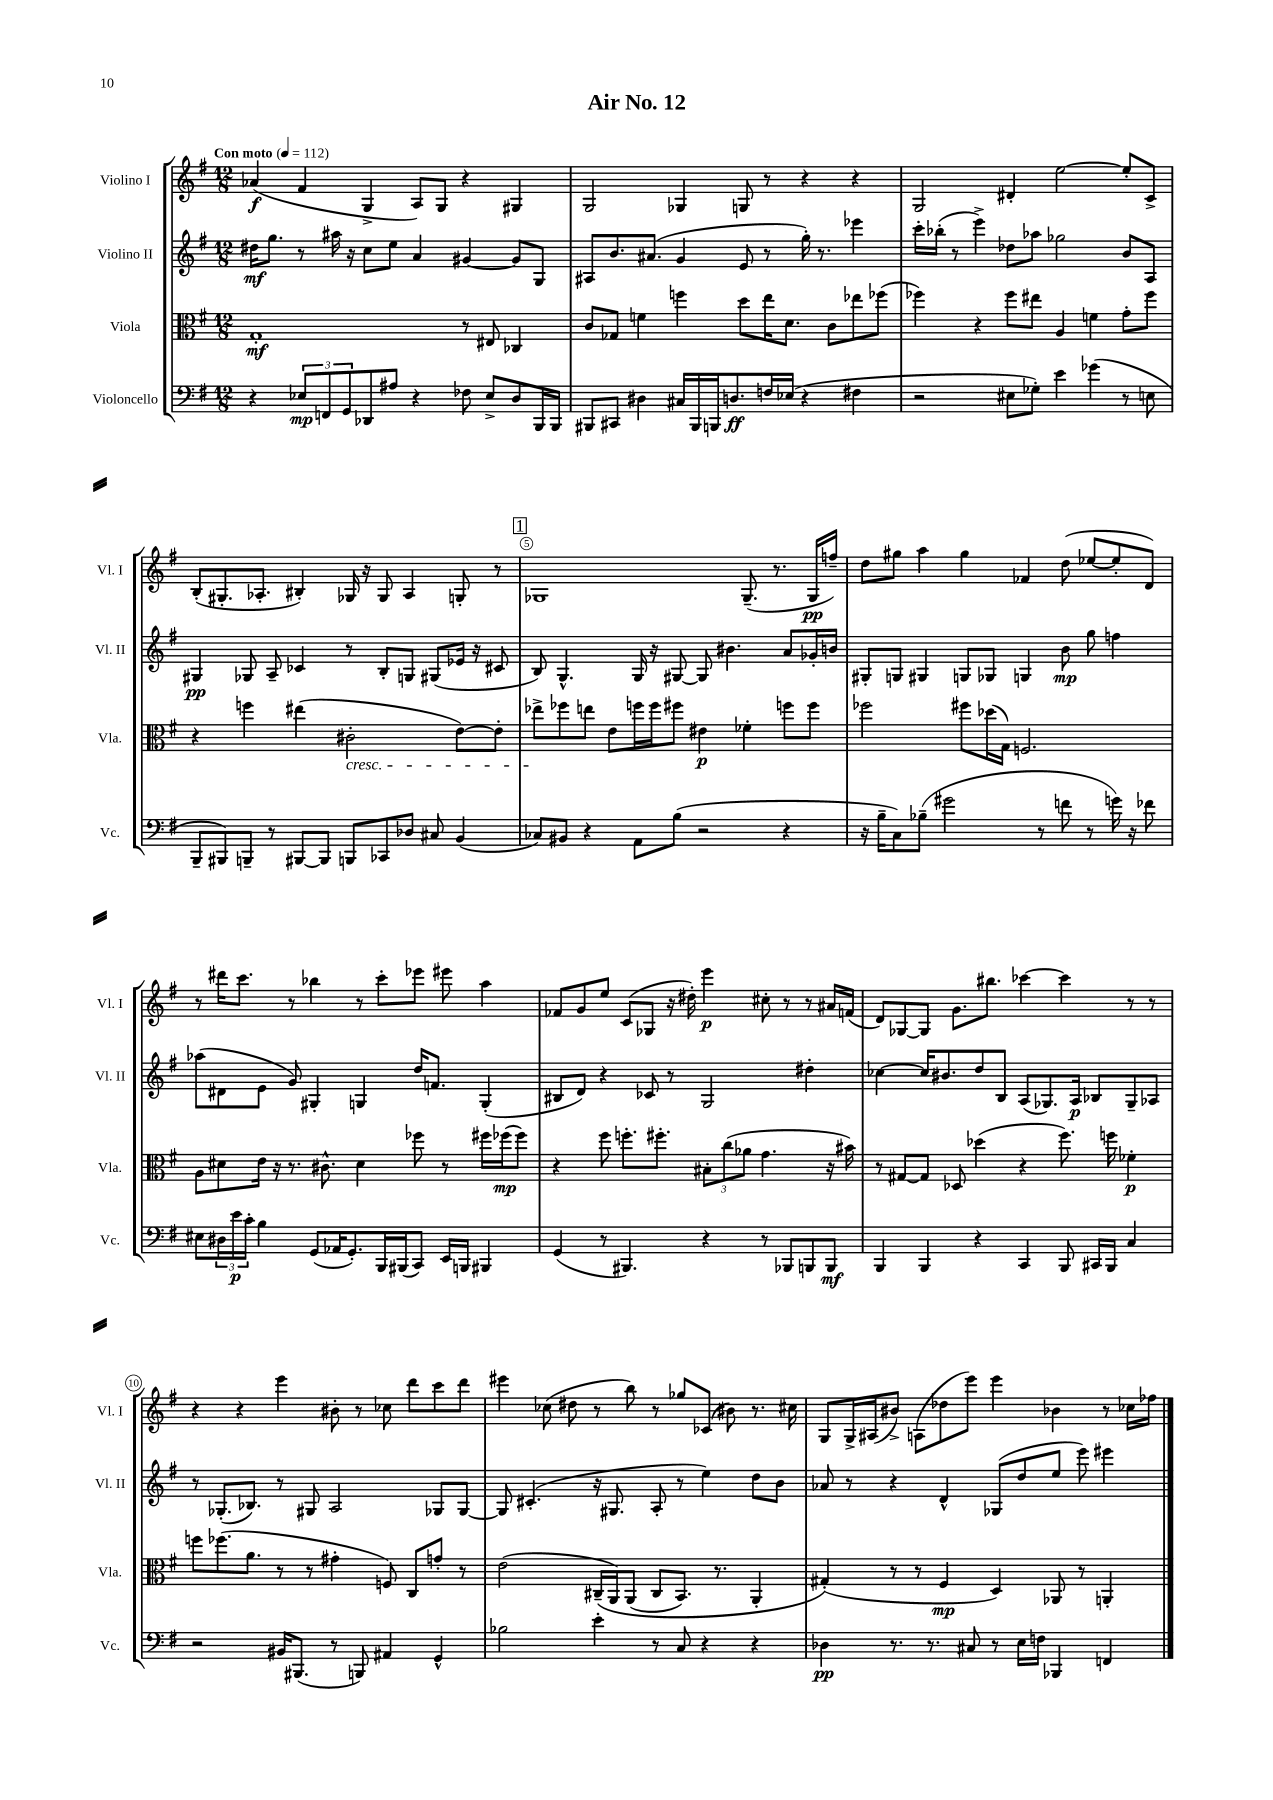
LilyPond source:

\header { title = "Air No. 12" }
<<
\new StaffGroup <<
\new Staff = "s0" \with { instrumentName = "Violino I" shortInstrumentName = "Vl. I" } {
    \clef treble \key g \major \numericTimeSignature \time 12/8 \tempo "Con moto" 4 = 112
    aes'4\f( fis'4 g4-> a8) g8 r4 gis4 |
    g2 ges4 g8 r8 r4 r4 |
    g2 dis'4-. e''2~ e''8-. c'8-> |
    b8-.( gis8.-. aes8.-. bis4-.) ges16 r16 ges8 aes4 g8-. r8 |
    \mark \markup { \box "1" } ges1 ges8.--( r8. ges16\pp f''16--) |
    d''8 gis''8 a''4 gis''4 fes'4 d''8( ees''8~ ees''8-. d'8) |
    r8 dis'''16 c'''8. r8 bes''4 r8 c'''8-. ees'''8 eis'''8 a''4 |
    fes'8 g'8 e''8 c'8( ges8 r16 dis''16-.) e'''4\p cis''8-. r8 r8 ais'16 f'16( |
    d'8) ges8~ ges8 g'8. bis''8. ces'''4~ ces'''4 r8 r8 |
    r4 r4 e'''4 bis'8-. r8 ces''8 d'''8 c'''8 d'''8 |
    eis'''4 ces''8( dis''8 r8 b''8) r8 ges''8 ces'8( bis'8) r8. cis''16 |
    g8 g16-> ais16( bis'8->) a8( des''8 e'''8) e'''4 bes'4 r8 ces''16 fes''16 \bar "|." |
}
\new Staff = "s1" \with { instrumentName = "Violino II" shortInstrumentName = "Vl. II" } {
    \clef treble \key g \major \numericTimeSignature \time 12/8
    dis''16\mf g''8. r8 ais''16 r16 c''8 e''8 a'4 gis'4~ gis'8 g8 |
    ais8 b'8. ais'8.( g'4 e'8 r8 g''16-.) r8. ees'''4 |
    c'''16-. bes''16-.( r8 e'''4->) des''8 aes''8 ges''2 b'8 a8 |
    gis4\pp ges8 a8-- ces'4 r8 b8-. g8 gis8( ees'16 r16 cis'8 |
    \mark \markup { \box "1" } b8) g4.-^ g16 r16 gis8~ gis8 bis'4. a'8 ges'16-. b'16 |
    gis8-. g8 gis4 g8 ges8 g4 b'8\mp g''8 f''4 |
    aes''8( dis'8 e'8 g'8) gis4-. g4 d''16 f'8. g4-.( |
    bis8 d'8) r4 ces'8 r8 g2 dis''4-. |
    ces''4~ ces''16 bis'8. d''8 b8 a8( ges8.) a16\p bes8 ges8-- aes8 |
    r8 ges8.-.( bes8.) r8 gis8 a2 ges8 ges8~ |
    ges8 cis'4.-.( r16 gis8. a8-. r8 e''4) d''8 b'8 |
    aes'8 r8 r4 d'4-^ ges8( d''8 e''8 e'''8) eis'''4 \bar "|." |
}
\new Staff = "s2" \with { instrumentName = "Viola" shortInstrumentName = "Vla." } {
    \clef alto \key g \major \numericTimeSignature \time 12/8
    g1-.\mf r8 eis8 ces4 |
    c'8 ges8 f'4 f''4 d''8 e''16 d'8. c'8 ees''8 fes''8( |
    fes''4) r4 fes''8 eis''8 a4 f'4 g'8-. fes''8 |
    r4 f''4 eis''4( cis'2-.\cresc e'8~) e'8-. |
    \mark \markup { \box "1" } ees''8->\! fes''8 e''8 e'8 f''16 f''16 fis''8 eis'4\p fes'4-. f''8 f''8 |
    fes''2 fis''8 des''16( g16) f2. |
    a8 dis'8 e'16 r16 r8. cis'8.-^ dis'4 fes''8 r8 fis''16 fes''16\mp( fes''8) |
    r4 fis''8 f''8.-. fis''8.-. \tuplet 3/2 { bis8-. c''8( aes'8 } g'4. r16 bis'16) |
    r8 gis8~ gis8 des8 des''4( r4 fis''8.) f''16 fes'4-.\p |
    f''8 fes''8.( a'8. r8 r8 gis'4-. f8) c8 g'8-. r8 |
    e'2( cis16--\( a,16) a,8( cis8 b,8.) r8. a,4-. |
    gis4-.(\) r8 r8 fis4\mp d4) aes,8 r8 a,4-. \bar "|." |
}
\new Staff = "s3" \with { instrumentName = "Violoncello" shortInstrumentName = "Vc." } {
    \clef bass \key g \major \numericTimeSignature \time 12/8
    r4 \tuplet 3/2 { ees8\mp f,8 g,8 } des,8 ais8 r4 fes8 ees8-> d8 b,,16 b,,16 |
    bis,,8 cis,8 dis4 cis16 bis,,16 b,,16 d8.\ff f16 ees16( r4 fis4 |
    r2 eis8 ges8-.) e'4 ges'4( r8 e8 |
    b,,8-- bis,,8) b,,8-- r8 bis,,8~ bis,,8 b,,8 ces,8 des8 cis8 b,4( |
    \mark \markup { \box "1" } ces8) bis,8 r4 a,8 b8( r2 r4 |
    r16 b16-- c8) bes8--( gis'2 r8 f'8 r8 g'16) r16 fes'8 |
    eis8 \tuplet 3/2 { dis16 e'16\p c'16-. } b4 g,8( aes,16 g,8.-.) b,,16 bis,,16( c,8) e,16 b,,16 bis,,4 |
    g,4( r8 bis,,4.) r4 r8 bes,,8 b,,8 b,,8\mf |
    b,,4 b,,4 r4 c,4 b,,8 cis,16 b,,16 c4 |
    r2 bis,16 bis,,8.( r8 b,,8) ais,4 g,4-^ |
    bes2 e'4-. r8 c8 r4 r4 |
    des4\pp r8. r8. cis8 r8 e16 f16 bes,,4 f,4 \bar "|." |
}
>>
>>
\layout { \context { \Score \override BarNumber.break-visibility = ##(#f #t #t) barNumberVisibility = #(every-nth-bar-number-visible 5) \override BarNumber.stencil = #(make-stencil-circler 0.1 0.3 ly:text-interface::print) } }
